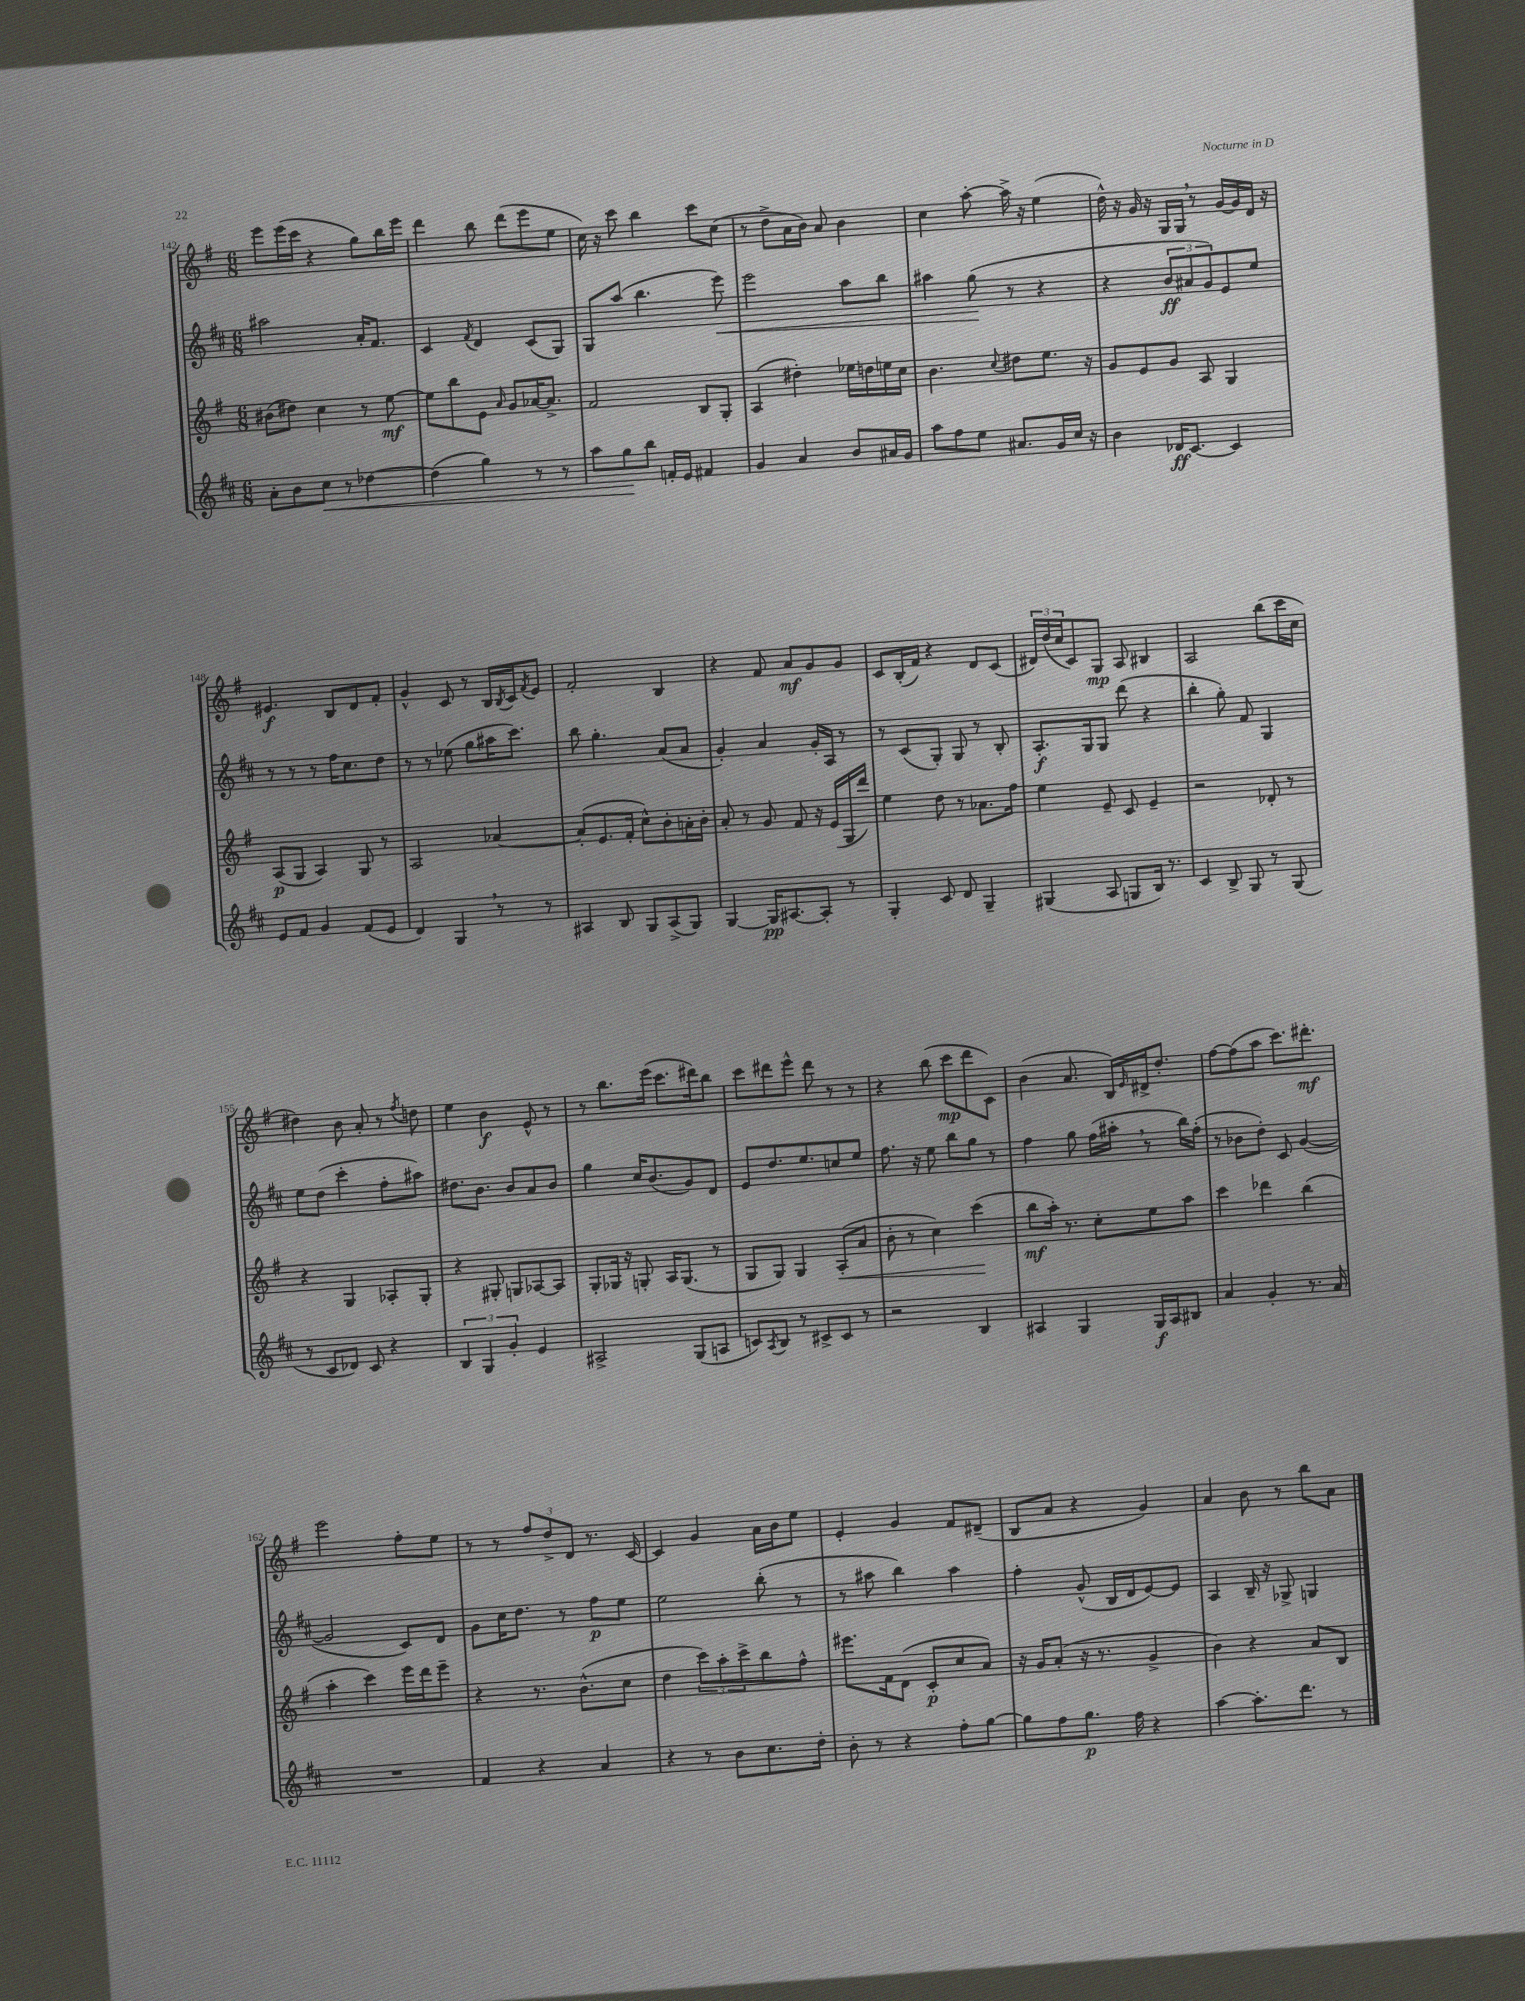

**kern	**dynam	**kern	**dynam	**kern	**dynam	**kern	**dynam
*part4	*part4	*part3	*part3	*part2	*part2	*part1	*part1
*staff4	*staff4	*staff3	*staff3	*staff2	*staff2	*staff1	*staff1
*clefG2	*	*clefG2	*	*clefG2	*	*clefG2	*
*k[f#c#]	*	*k[f#]	*	*k[f#c#]	*	*k[f#]	*
*M6/8	*	*M6/8	*	*M6/8	*	*M6/8	*
=142	=142	=142	=142	=142	=142	=142	=142
8a'\L	.	(8b#X\L	.	2aa#X\	.	8eee\L	.
8b\	.	8dd#X\J)	.	.	.	(16eee\L	.
.	.	.	.	.	.	16ccc\JJ	.
!	!LO:HP:b	!	!	!	!	!	!
8cc#\J	<	4cc\	.	.	.	4r	.
8r	.	.	.	.	.	.	.
[4dd-X\	.	8r	.	16a'/KL	.	8gg\L)	.
.	.	.	.	8.f#/J	.	.	.
.	.	[8ee\	mf	.	.	16bb\L	.
.	.	.	.	.	.	16eee\JJ	.
=143	=143	=143	=143	=143	=143	=143	=143
(4dd-\]	.	8ee\L]	.	4c#/	.	4ddd\	.
.	.	8bb\	.	.	.	.	.
.	.	.	.	8qf#/	.	.	.
4gg\)	.	8e\J	.	4d/	.	8bb\	.
.	.	16qqa/	.	.	.	.	.
.	.	8g/L	.	.	.	(8ddd\L	.
8r	.	[16a-X/K	.	(8c#/L	.	8eee\	.
.	.	8.a-^/J]	.	.	.	.	.
8r	.	.	.	8G/J)	.	8ee\J	.
=144	=144	=144	=144	=144	=144	=144	=144
8aa\L	.	2f#/	.	8G/L	.	16cc\)	.
.	.	.	.	.	.	16r	.
8gg\	.	.	.	(8aa/J	.	8ccc\	.
8bb\J	[	.	.	4.bb\	.	4bb\	.
16fn'/LL	.	.	.	.	.	.	.
16e/JJ	.	.	.	.	.	.	.
4f#X/	.	8B/L	.	.	.	8ccc\L	.
!	!	!	!	!	!LO:HP:b	!	!
.	.	8G'/J	.	8eee\)	<	(8cc\J	.
=145	=145	=145	=145	=145	=145	=145	=145
4g/	.	(4A/	.	2eee\	.	8r	.
.	.	.	.	.	.	8dd^\L	.
4a/	.	4dd#X'\)	.	.	.	16a\L	.
.	.	.	.	.	.	16b\JJ)	.
.	.	.	.	.	.	8a/	.
8b/L	.	16ee-X\LL	.	8aa\L	.	4b\	.
.	.	16ddn\	.	.	.	.	.
16a#X/L	.	16een\	.	8bb\J	.	.	.
16g/JJ	.	16cc\JJ	.	.	.	.	.
=146	=146	=146	=146	=146	=146	=146	=146
8aa\L	.	4.b\	.	4aa#X\	.	4cc\	.
8ff#\	.	.	.	.	.	.	.
8ee\J	.	.	.	(8gg\	.	[8aa'\	.
.	.	8qqcc/	.	.	.	.	.
8.a#X/L	.	8dd#X\L	.	8r	[	16aa^\]	.
.	.	.	.	.	.	16r	.
.	.	8.ee\J	.	4r	.	(4ee\	.
16g/L	.	.	.	.	.	.	.
16cc#/JJ	.	.	.	.	.	.	.
16r	.	16r	.	.	.	.	.
=147	=147	=147	=147	=147	=147	=147	=147
4b\	.	8g/L	.	4r	.	16dd^^\)	.
.	.	.	.	.	.	16r	.
.	.	8e/	.	.	.	16g/	.
.	.	.	.	.	.	16r	.
16d-X/KL	ff	8g/J	.	12b/L	ff	16G/LL	.
[8.c#/J	.	.	.	.	.	16G,/JJ	.
.	.	.	.	12a#X/	.	.	.
.	.	8A/	.	.	.	8r	.
.	.	.	.	12g/)	.	.	.
4c#/]	.	4G/	.	8e/	.	[16g/LL	.
.	.	.	.	.	.	16g/]	.
.	.	.	.	8ee/J	.	16d/JJ	.
.	.	.	.	.	.	16r	.
!!LO:LB:g=z
=148	=148	=148	=148	=148	=148	=148	=148
8e/L	.	(8A/L	p	8r	.	4.e#X/	f
8f#/J	.	8G/J	.	8r	.	.	.
4g/	.	4A/)	.	8r	.	.	.
.	.	.	.	16ff#\KL	.	8B/L	.
.	.	.	.	8.cc#\	.	.	.
(8f#/L	.	8G/	.	.	.	8d/	.
8e/J	.	8r	.	8dd\J	.	8f#'/J	.
=149	=149	=149	=149	=149	=149	=149	=149
4d/)	.	2A/	.	8r	.	4g^^/	.
.	.	.	.	8r	.	.	.
4G,/	.	.	.	(8ee-X\	.	8c/	.
.	.	.	.	8gg\L	.	8r	.
8r	.	[4a-X/	.	16aa#X\K	.	16B/LL	.
.	.	.	.	.	.	8qB/	.
.	.	.	.	8.ccc#\J)	.	16c/J	.
.	.	.	.	.	.	8qf#/	.
8r	.	.	.	.	.	8e/J	.
=150	=150	=150	=150	=150	=150	=150	=150
4A#X/	.	(8a-'/L]	.	8bb\	.	2f#'/	.
.	.	8.e/	.	4.gg'\	.	.	.
8B/	.	.	.	.	.	.	.
.	.	16f#'/Jk	.	.	.	.	.
8G/L	.	8cc^^\L)	.	.	.	.	.
(8A#^/	.	8b'\	.	(8a/L	.	4B/	.
8G/J)	.	16an'\L	.	8a/J	.	.	.
.	.	16b'\JJ	.	.	.	.	.
=151	=151	=151	=151	=151	=151	=151	=151
[4G/	.	8a'/	.	4g'/)	.	4r	.
.	.	8r	.	.	.	.	.
16G/KL]	pp	8g/	.	4a/	.	8f#/	.
[8.A#X/	.	.	.	.	.	.	.
.	.	8f#/	.	.	.	8a/L	mf
8A#'/J]	.	16r	.	16g'/LL	.	8g/	.
.	.	(16e/LL	.	16A/JJ	.	.	.
8r	.	16G/	.	8r	.	8g/J	.
.	.	16ddd/JJ)	.	.	.	.	.
=152	=152	=152	=152	=152	=152	=152	=152
4G'/	.	4ee\	.	8r	.	8c/L	.
.	.	.	.	(8c#/L	.	(16B'/L	.
.	.	.	.	.	.	16f#/JJ)	.
8c#/	.	8dd\	.	8G'/J)	.	4r	.
8d/	.	8r	.	8G/	.	.	.
4G~/	.	8.a-X\L	.	8r	.	8d/L	.
.	.	.	.	8B'/	.	(8c/J	.
.	.	16ff#\Jk	.	.	.	.	.
=153	=153	=153	=153	=153	=153	=153	=153
(4G#X/	.	4ee\	.	8.A'/L	f	24d#X/LL)	.
.	.	.	.	.	.	(24dd/	.
.	.	.	.	.	.	24cc/J	.
.	.	.	.	.	.	8c/)	.
.	.	.	.	16G/k	.	.	.
8A/	.	8e~/	.	8G/J	.	8G/J	mp
8Gn/L	.	8c/	.	(8ddd\	.	8A/	.
16B/Jk)	.	4e~/	.	4r	.	4B#X/	.
8.r	.	.	.	.	.	.	.
=154	=154	=154	=154	=154	=154	=154	=154
4c#/	.	2r	.	4bb'\	.	2A/	.
8B^/	.	.	.	8gg'\)	.	.	.
8G/	.	.	.	8f#/	.	.	.
8r	.	8d-X'/	.	4G/	.	(8bb\L	.
(8G/	.	8r	.	.	.	16ccc\L	.
.	.	.	.	.	.	16cc\JJ	.
!!LO:LB:g=z
=155	=155	=155	=155	=155	=155	=155	=155
8r	.	4r	.	8ee\L	.	4dd#X\)	.
8c#/L	.	.	.	(8dd\J	.	.	.
8d-X/J)	.	4G/	.	4ccc#'\	.	8b\	.
8c#/	.	.	.	.	.	8a'/	.
4r	.	8A-X'/L	.	8ff#'\L	.	8r	.
.	.	.	.	.	.	8qff#/	.
.	.	8G'/J	.	8aa#X\J)	.	8ddn\	.
=156	=156	=156	=156	=156	=156	=156	=156
6B/	.	4r	.	8.dd#X\L	.	4ee\	.
6G/	.	.	.	.	.	.	.
.	.	.	.	8.b\J	.	.	.
.	.	8G#X'/	.	.	.	4b\	f
6g'/	.	.	.	.	.	.	.
.	.	8Gn/L	.	8b/L	.	.	.
4e/	.	[8A-X/	.	8a/	.	8e^^/	.
.	.	8A-/J]	.	8b/J	.	8r	.
=157	=157	=157	=157	=157	=157	=157	=157
2A#X^/	.	8G'/L	.	4gg\	.	8r	.
.	.	16G-X/Jk	.	.	.	8.bb\L	.
.	.	16r	.	.	.	.	.
.	.	8Gn'/	.	16cc#/KL	.	.	.
.	.	.	.	(8.b/	.	(16eee\Jk	.
.	.	16A/KL	.	.	.	8.ccc\L	.
.	.	(8.G/J	.	.	.	.	.
(8G/L	.	.	.	8g/)	.	.	.
.	.	.	.	.	.	16ddd#X\k)	.
8An/J	.	8r	.	8d/J	.	8bb\J	.
=158	=158	=158	=158	=158	=158	=158	=158
8cn/L)	.	8G/L	.	8e/L	.	8ccc\L	.
8qA/	.	.	.	.	.	.	.
8B/J	.	8G/J)	.	8.dd/	.	8ddd#X\	.
8r	.	4G/	.	.	.	8eee^^\J	.
.	.	.	.	8.ee/	.	.	.
8c#X^/L	.	.	.	.	.	8ddd#\	.
!	!	!	!LO:HP:b	!	!	!	!
8c#/J	.	(8A'/L	<	8ccn/	.	8r	.
8r	.	8a/J	.	8ee/J	.	8r	.
=159	=159	=159	=159	=159	=159	=159	=159
2r	.	8b'\	.	8.ff#\	.	4r	.
.	.	8r	.	.	.	.	.
.	.	.	.	16r	.	.	.
.	.	4cc\)	.	8ee\	.	(8bb\	.
.	.	.	.	8bb\L	.	8ccc\L	mp
4B/	.	(4ccc\	.	8gg\J	.	8ddd\	.
.	.	.	.	8r	.	8c\J)	.
.	.	.	[	.	.	.	.
=160	=160	=160	=160	=160	=160	=160	=160
4A#X/	.	8bb\L	mf	4ff#\	.	(4b\	.
.	.	16aa'\Jk)	.	.	.	.	.
.	.	8.r	.	.	.	.	.
4G/	.	.	.	8gg\	.	8.a/	.
.	.	8cc'\L	.	(16ff#\LL	.	.	.
.	.	.	.	16aa#X',\JJ	.	16B/LL)	.
.	.	.	.	.	.	16qqe/	.
16G/LL	f	8ee\	.	8r	.	16d#X^/J	.
16A#/J	.	.	.	.	.	8.dd'/J	.
8B#X/J	.	8aa\J	.	16bb\LL)	.	.	.
.	.	.	.	(16ff#'\JJ	.	.	.
=161	=161	=161	=161	=161	=161	=161	=161
4a/	.	4ccc\	.	8r	.	[8ff#\L	.
.	.	.	.	8b-X\L	.	(8ff#\]	.
4g'/	.	4ddd-X\	.	8dd'\J)	.	8aa\J	.
.	.	.	.	8c#/	.	8.ccc\L)	.
8.r	.	(4bb\	.	([4g/	.	.	.
.	.	.	.	.	.	8.ddd#X'\J	mf
16a/	.	.	.	.	.	.	.
!!LO:LB:g=z
=162	=162	=162	=162	=162	=162	=162	=162
2.r	.	4aa'\	.	2g/]	.	2eee\	.
.	.	4ccc\)	.	.	.	.	.
.	.	16eee\LL	.	8c#/L)	.	8ff#'\L	.
.	.	16ddd\J	.	.	.	.	.
.	.	8eee~\J	.	8d/J	.	8ee\J	.
=163	=163	=163	=163	=163	=163	=163	=163
4f#/	.	4r	.	8g\L	.	8r	.
.	.	.	.	16cc#\K	.	8r	.
.	.	.	.	8.dd\J	.	.	.
4r	.	8.r	.	.	.	12ff#/L	.
.	.	.	.	.	.	12dd^/	.
.	.	.	.	8r	.	.	.
.	.	.	.	.	.	12d/J	.
.	.	(8.b^^\L	.	.	.	.	.
4a/	.	.	.	8ff#\L	p	8.r	.
.	.	8cc\J	.	8ee\J	.	.	.
.	.	.	.	.	.	[16c/	.
=164	=164	=164	=164	=164	=164	=164	=164
4r	.	4dd\	.	2ee\	.	4c/]	.
8r	.	12ccc\L)	.	.	.	4g/	.
.	.	12aa'\	.	.	.	.	.
8b\L	.	.	.	.	.	.	.
.	.	12ccc^\	.	.	.	.	.
8.cc#\	.	8bb\	.	(8bb'\	.	16a\LL	.
.	.	.	.	.	.	16b\J	.
.	.	8ff#^^\J	.	8r	.	8ee\J	.
16dd'\Jk	.	.	.	.	.	.	.
=165	=165	=165	=165	=165	=165	=165	=165
8b'\	.	8.eee#X\L	.	8r	.	4e'/	.
8r	.	.	.	8aa#X\	.	.	.
.	.	16f#\k	.	.	.	.	.
4r	.	(8d\J	.	4bb\)	.	4g/	.
.	.	8c'/L	p	.	.	.	.
8ff#'\L	.	8cc/	.	4aa#\	.	8f#/L	.
[8gg\J	.	8a/J)	.	.	.	(8d#X~/J	.
=166	=166	=166	=166	=166	=166	=166	=166
8gg\L]	.	16r	.	4ff#'\	.	8B/L	.
.	.	16g/KL	.	.	.	.	.
8ff#\	.	(8a'/J	.	.	.	8a/J	.
8.gg\J	p	16r	.	(8g^^/	.	4r	.
.	.	8.r	.	.	.	.	.
.	.	.	.	16B/LL	.	.	.
16ff#\	.	.	.	16d/J	.	.	.
4r	.	4g^/	.	[8e/)	.	4g/)	.
.	.	.	.	8e/J]	.	.	.
=167	=167	=167	=167	=167	=167	=167	=167
[4aa\	.	4b\)	.	4A/	.	4a/	.
8.aa'\L]	.	4r	.	16B~/	.	8b\	.
.	.	.	.	16r	.	.	.
.	.	.	.	8G-X^/	.	8r	.
8.ddd\J	.	.	.	.	.	.	.
.	.	8a/L	.	4Gn/	.	8bb\L	.
8r	.	8B/J	.	.	.	8a\J	.
==	==	==	==	==	==	==	==
*-	*-	*-	*-	*-	*-	*-	*-
